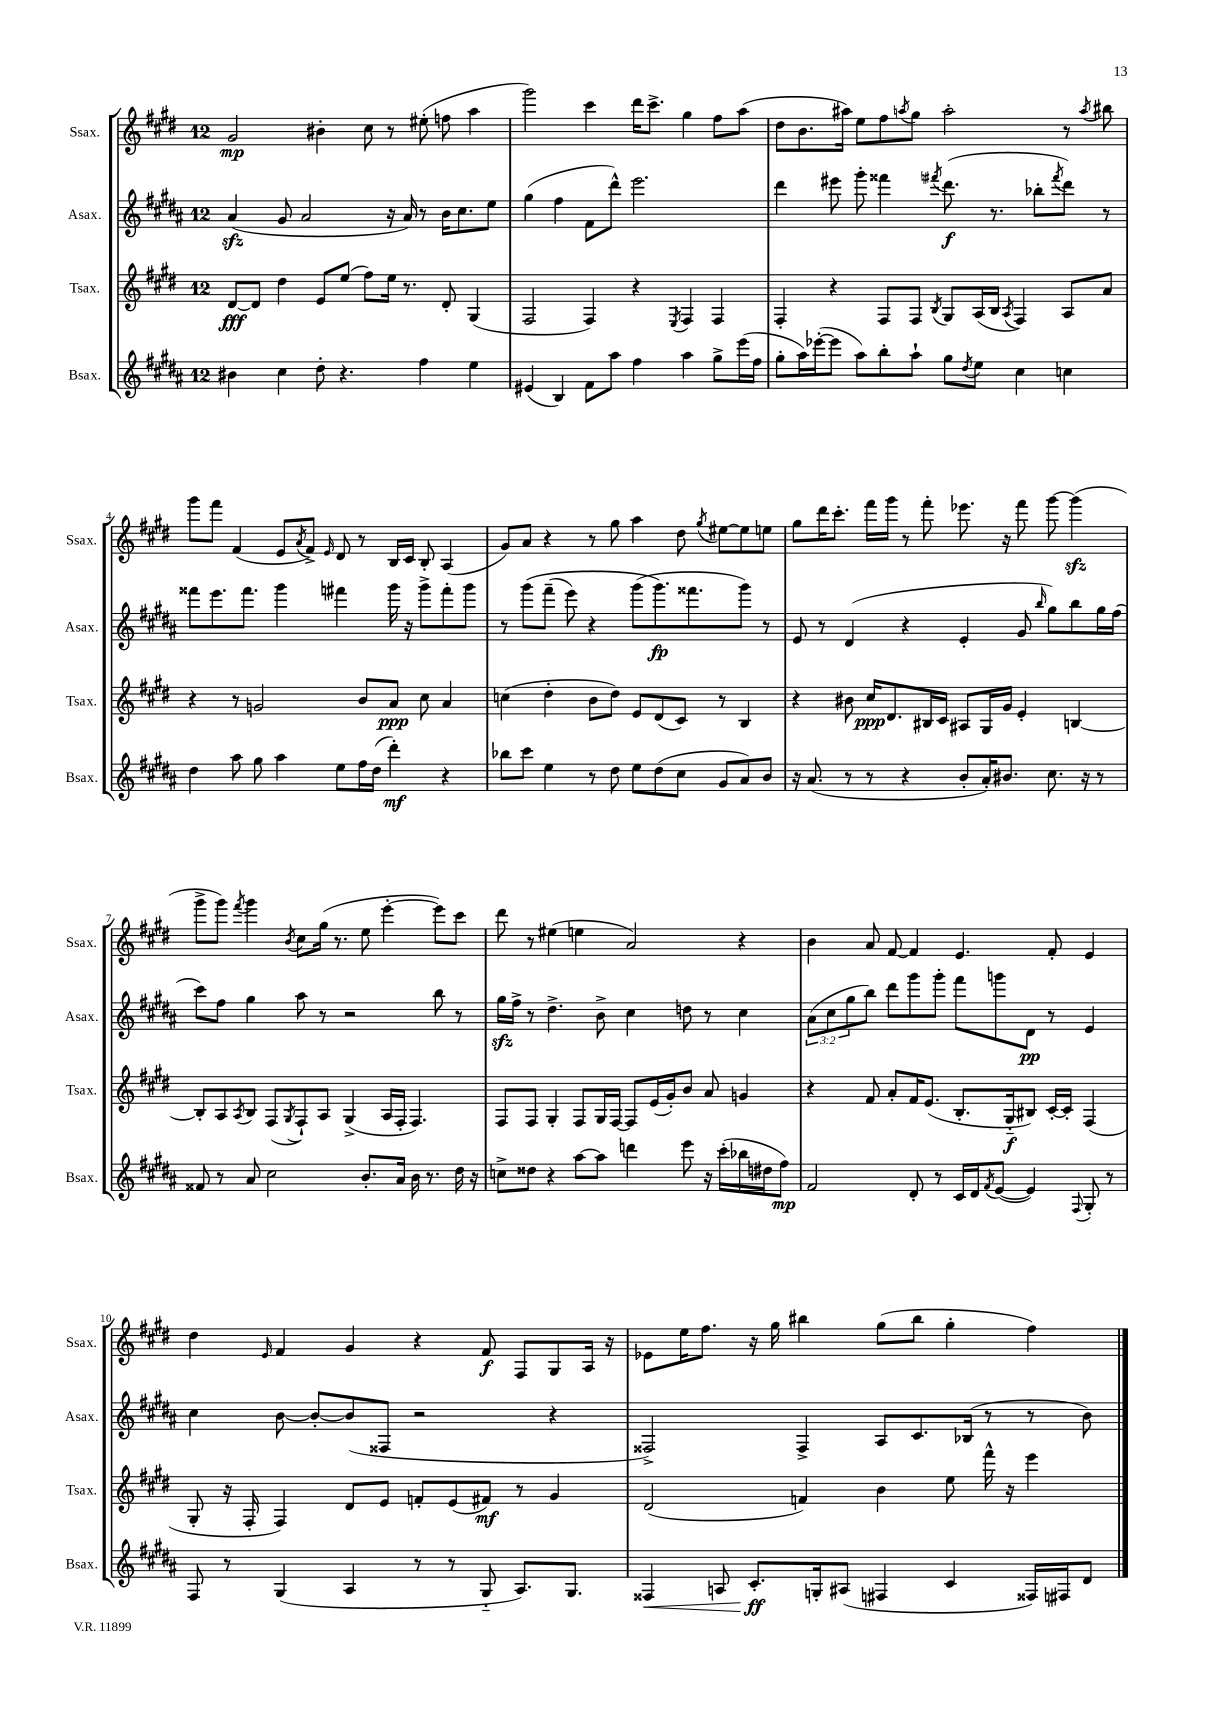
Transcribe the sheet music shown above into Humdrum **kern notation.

**kern	**kern	**kern	**kern
*staff4	*staff3	*staff2	*staff1
*clefG2	*clefG2	*clefG2	*clefG2
*k[f#c#g#d#a#]	*k[f#c#g#d#]	*k[f#c#g#d#a#]	*k[f#c#g#d#]
*M12/8	*M12/8	*M12/8	*M12/8
4b#	[8d#	(4a#	2g#
.	8d#]	.	.
4cc#	4dd#	8g#	.
.	.	2a#	.
8dd#'	8e	.	4b#'
4.r	(8ee	.	.
.	8ff#)	.	8cc#
.	16ee	16r	8r
.	8.r	16a#)	.
4ff#	.	8r	(8ee#'
.	8d#'	16b	8ff
.	.	8.cc#	.
4ee	(4G#	.	4aa
.	.	8ee	.
=	=	=	=
(4e#	2F#	(4gg#	2ggg#)
4B)	.	4ff#	.
8f#	4F#)	8f#	4ccc#
8aa#	.	8ddd#^^)	.
4ff#	4r	2.eee	16ddd#
.	.	.	8.ccc#^
.	8qE	.	.
4aa#	4F#	.	4gg#
8gg#^	4F#	.	8ff#
(16eee	.	.	(8aa
16ff#	.	.	.
=	=	=	=
8gg#'	4F#'	4ddd#	8dd#
16aa#)	.	.	8.b
([16eee-'	.	.	.
8eee-]	4r	8eee#	.
.	.	.	16aa#)
8aa#)	.	8ggg#'	8ee
8bb'	8F#	4fff##	8ff#
.	.	.	8qaa
8aa#`	8F#	.	8gg#
.	8qB	8qfff#	.
8gg#	8G#	(8.ddd#	2aa'
8qdd#	.	.	.
8ee	(16A	.	.
.	16B	8.r	.
.	8qA	.	.
4cc#	4F#)	.	.
.	.	8bb-'	.
.	.	8qfff#	.
4cc	8A	8ddd#)	8r
.	.	.	8qaa
.	8a	8r	8bb#
=	=	=	=
4dd#	4r	8fff##	8ggg#
.	.	8.eee	8fff#
8aa#	8r	.	(4f#
.	.	8.fff##	.
8gg#	2g	.	.
4aa#	.	4ggg#	8e
.	.	.	8qa
.	.	.	8f#^)
.	.	.	16qqe
8ee	.	4fff#	8d#
16ff#	8b	.	8r
(16dd#	.	.	.
4ddd#')	8a	16ggg#	16B
.	.	16r	16c#
.	8cc#	8ggg#^	8B'
4r	4a	8fff#'	(4A
.	.	8ggg#	.
=	=	=	=
8bb-	(4cc	8r	8g#)
8ccc#	.	&(8ggg#	8a
4ee	4dd#'	(8fff#~	4r
.	.	8eee)	.
8r	8b	4r	8r
8dd#	8dd#)	.	8gg#
8ee	8e	(8ggg#	4aa
(8dd#	(8d#	8.ggg#&)	.
8cc#	8c#)	.	8dd#
.	.	8.fff##	.
.	.	.	8qgg#
8g#	8r	.	[8ee#
8a#)	4B	8ggg#)	8ee#]
8b	.	8r	8ee
=	=	=	=
16r	4r	8e	8gg#
(8.a#	.	.	.
.	.	8r	16ddd#
.	.	.	8.ccc#'
8r	8b#	(4d#	.
8r	16cc#	.	16fff#
.	8.d#	.	16ggg#
4r	.	4r	8r
.	16B#	.	8fff#'
.	16c#	.	.
8b'	8A#	4e'	8.eee-
16a#')	16G#	.	.
8.b#	16g#	.	16r
.	4e'	8g#	8fff#
.	.	16qqbb	.
8.cc#	.	8gg#)	[8ggg#
.	[4B	8bb	(4ggg#]
16r	.	.	.
8r	.	16gg#	.
.	.	(16ff#	.
=	=	=	=
8f##	8B']	8ccc#)	8ggg#^
8r	8A	8ff#	8ggg#)
.	8qA	.	8qfff#
8a#	8B	4gg#	4ggg#
2cc#	(8F#	.	.
.	8qG#	.	8qb
.	8F#`)	8aa#	8cc#
.	8A	8r	(16gg#
.	.	.	8.r
.	(4G#^	2r	.
8.b'	.	.	8ee
.	16A	.	[4eee'
16a#	16F#'	.	.
16b	4.F#)	.	.
8.r	.	.	.
.	.	8bb	8eee])
16dd#	.	8r	8ccc#
16r	.	.	.
=	=	=	=
8cc^	8F#	16gg#	8ddd#
.	.	16ff#^	.
8dd##	8F#	8r	8r
4r	4G#'	4.dd#^	(4ee#
[8aa#	8F#	.	4ee
8aa#]	16G#	8b^	.
.	[16F#	.	.
4ddd	8F#]	4cc#	2a)
.	(16e	.	.
.	16g#')	.	.
8eee	8b	8dd	.
16r	8a	8r	.
(16ccc#'	.	.	.
16bb-	4g	4cc#	4r
16dd#	.	.	.
8ff#)	.	.	.
=	=	=	=
2f#	4r	(12a#	4b
.	.	12cc#	.
.	.	12gg#	.
.	8f#	8bb)	8a
.	8a'	8ddd#	[8f#
8d#'	16f#	8ggg#	4f#]
.	(8.e	.	.
8r	.	8ggg#'	.
16c#	8.B'	8fff#	4.e
16d#	.	.	.
8qf#	.	.	.
([8e	.	8ggg	.
.	16G#'~	.	.
4e])	8B#)	8d#	.
.	[16c#'	8r	8f#'
.	16c#']	.	.
8qqF#	.	.	.
8G#'	(4F#	4e	4e
8r	.	.	.
=	=	=	=
8F#	8G#'	4cc#	4dd#
8r	16r	.	.
.	16F#'	.	.
.	.	.	16qqe
(4G#	4F#)	[8b	4f#
.	.	8b'_	.
4A#	8d#	(8b]	4g#
.	8e	8F##	.
8r	8f'	2r	4r
8r	(8e	.	.
8G#'~	8f#)	.	8f#
8.A#)	8r	.	8F#
.	4g#	4r	8G#
8.G#	.	.	.
.	.	.	16A
.	.	.	16r
=	=	=	=
4F##	(2d#	2F##^)	8e-
.	.	.	16ee
.	.	.	8.ff#
8A	.	.	.
8.c#'	.	.	16r
.	.	.	16gg#
.	4f)	4F##^	4bb#
16G'	.	.	.
(8A#	.	.	.
4F#	4b	8A#	(8gg#
.	.	8.c#	8bb#
4c#	8ee	.	4gg#'
.	.	(16B-	.
.	16fff#^^	8r	.
.	16r	.	.
16F##)	4eee	8r	4ff#)
16F#	.	.	.
8d#	.	8b)	.
==	==	==	==
*-	*-	*-	*-
